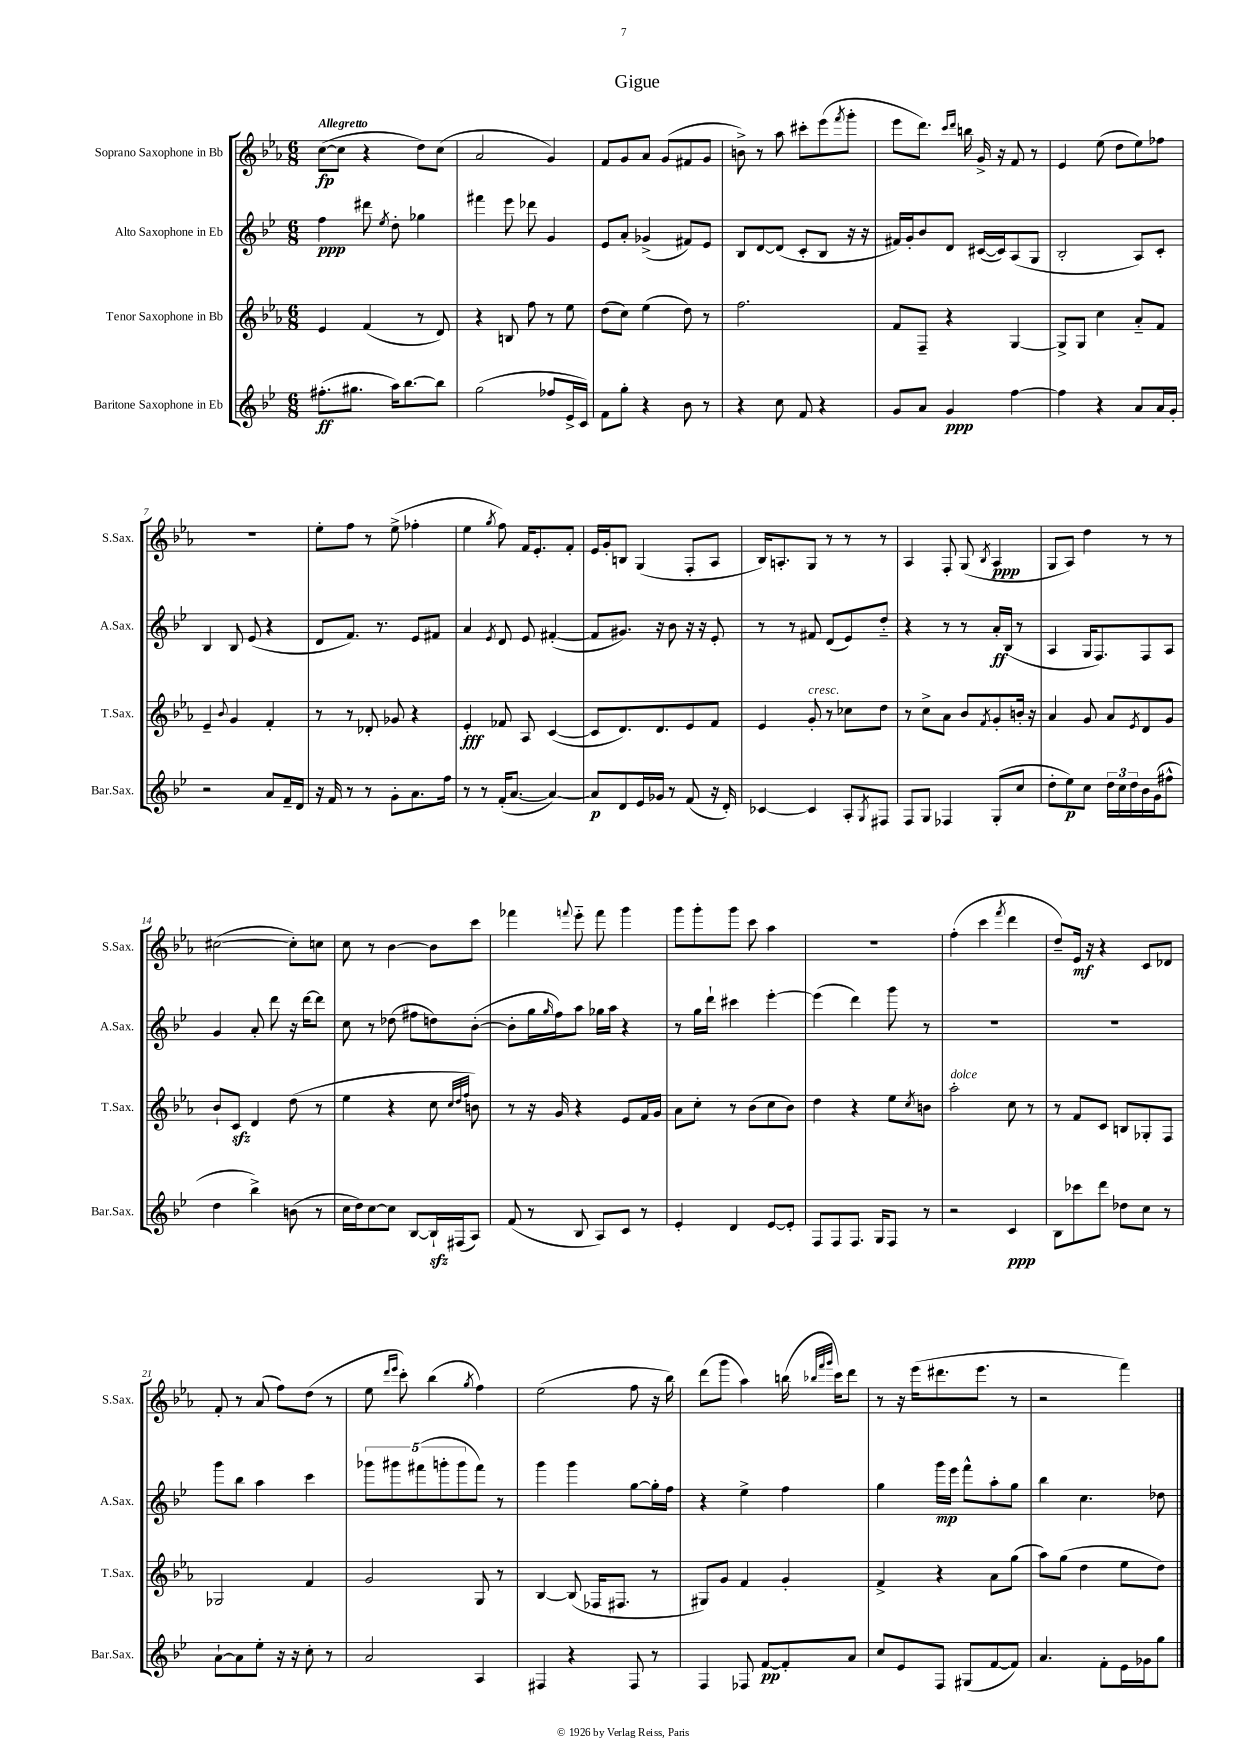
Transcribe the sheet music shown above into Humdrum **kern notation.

**kern	**kern	**kern	**kern
*staff4	*staff3	*staff2	*staff1
*clefG2	*clefG2	*clefG2	*clefG2
*k[b-e-]	*k[b-e-a-]	*k[b-e-]	*k[b-e-a-]
*M6/8	*M6/8	*M6/8	*M6/8
(8.ff#'\L	4e-/	4ff\	([8cc\L
.	.	.	8cc\]J
8.gg#\J	.	.	.
.	(4f/	8ddd#\	4r
.	.	8qee-/	.
16aa\LK)	.	8dd'\	.
[8.bb-\	.	.	.
.	8r	4gg-\	8dd\L)
8bb-\]J	8d/)	.	(8cc\J
=	=	=	=
(2gg\	4r	4fff#\	2a-/
.	8B/	8eee-\	.
.	8ff\	8ddd-\	.
8ff-/L	8r	4g/	4g/)
16e-^/L	8ee-\	.	.
16c/JJ)	.	.	.
=	=	=	=
8f\L	(8dd\L	8e-/L	8f/L
8gg'\J	8cc\J)	8a'/J	8g/
4r	(4ee-\	(4g-^/	8a-/J
.	.	.	(8g/L
8b-\	8dd\)	8f#/L)	8f#/
8r	8r	8e-/J	8g/J
=	=	=	=
4r	2.ff\	8B-/L	8b^\)
.	.	[8d/	8r
8cc\	.	(8d/]J	8aa-\
8f/	.	8c'/L	8ccc#'\L
4r	.	8B-/J	(8eee-\
.	.	.	8qfff/
.	.	16r	8ggg'\J
.	.	16r	.
=	=	=	=
8g/L	8f/L	16f#/LL)	8eee-\L
.	.	16g'/J	.
8a/J	8F~/J	8b-/	8.ddd\J)
4g/	4r	8d/J	.
.	.	.	16qqccc/LL
.	.	.	16qqddd/JJ
.	.	.	16bb\
.	.	([16c#/LL	16g^/
.	.	16c#/]J)	16r
[4ff\	[4G/	(8A/	8f/
.	.	8G/J	8r
=	=	=	=
4ff\]	8G^/]L	2B-'/	4e-/
.	8G/J	.	.
4r	4cc\	.	(8ee-\
.	.	.	8dd\L
8a/L	8a-'~/L	8A/L)	8ee-\)
16a/L	8f/J	8c'/J	8ff-\J
16g'/JJ	.	.	.
=	=	=	=
2r	4e-~/	4B-/	2.r
.	8qqb-/	.	.
.	4g/	8B-/	.
.	.	(8e-/	.
8a/L	4f'/	4r	.
16f~/L	.	.	.
16d/JJ	.	.	.
=	=	=	=
16r	8r	8d/L	8ee-'\L
16f/	.	.	.
8r	8r	8.f/J)	8ff\J
8r	8d-'/	.	8r
.	.	8.r	.
8g'\L	8g-/	.	(8ee-^\
8.a\	4r	8e-/L	4ff-'\
.	.	8f#/J	.
16ff\Jk	.	.	.
=	=	=	=
8r	4e-'/	4a/	4ee-\
8r	.	.	.
.	.	8qe-/	8qgg/
(16f'/LK	8f-/	8d/	8ff\)
[8.a/J	.	.	.
.	8A-/	8e-/	16f/LK
.	.	.	8.e-'/
4a/_)	([4c/	([4f#'/	.
.	.	.	8f'/J
=	=	=	=
8a/]L	8c/]L	8f#/]L	16e-/LL
.	.	.	16g'/J
8d/	8.d/)	8.g#/J)	8B/J
16e-/L	.	.	(4G/
16g-/JJ	8.d/	16r	.
8r	.	8b-\	.
(8f/	8e-/	16r	8F'/L
.	.	16r	.
16r	8f/J	8e-'/	8A-/J
16d'/)	.	.	.
=	=	=	=
[4c-/	4e-/	8r	16B-/LK)
.	.	.	8.A'/
.	.	8r	.
4c-/]	8g'/	8f#/	8G/J
.	8r	(8d/L	8r
8A'/L	8cc-\L	8e-/)	8r
8qG/	.	.	.
8F#/J	8dd\J	8dd'~/J	8r
=	=	=	=
8F/L	8r	4r	4A-/
8G/J	8cc^\L	.	.
4F-/	8a-\J	8r	8F'/
.	8b-/L	8r	(8G/
.	8qf/	.	8qB-/
(8G'/L	8g'/	16a'/LL	4A-/
.	.	(16B-/JJ	.
8cc/J	16b'/Jk	8r	.
.	16r	.	.
=	=	=	=
8dd'\L	4a-/	4A/	8G/L
8ee-\)	.	.	8A-/J)
8cc\J	8g/	16G/LK	4dd\
.	.	8.F/)	.
24dd\LL	8a-/L	.	.
24cc\	.	.	.
24dd\	.	.	.
.	8qe-/	.	.
16b-\	8d/	8F/	8r
(16g\J	.	.	.
8ff#^^\J	8g/J	8A/J	8r
=	=	=	=
4dd\	8b-`/L	4g/	([2cc#\
.	8c/J	.	.
4bb-^\)	4d/	8a'/	.
.	.	8ddd\	.
(8b\	(8dd\	16r	8cc#'\]L)
.	.	[16ddd\LK	.
8r	8r	8ddd\]J	8cc\J
=	=	=	=
16cc\LL	4ee-\	8cc\	8cc\
16dd\J)	.	.	.
[8cc\	.	8r	8r
8cc\]J	4r	(8dd-\	[4b-\
[8B-/L	.	8ff#\L	.
16B-`/]L	8cc\	8dd\)	8b-\]L
(16F#/J	.	.	.
.	32qqcc/LLL	.	.
.	32qqdd/	.	.
.	32qqff/JJJ	.	.
8A/J)	8b\)	([8b-'\J	8ccc\J
=	=	=	=
(8f/	8r	8b-'\]L	4fff-\
8r	16r	16gg\L	.
.	.	16qqgg/	.
.	16g/	16ff\J)	.
.	.	.	8qqfff/
8B-/	4r	8aa\J	8eee-'~\
8A/L)	.	16gg-\LL	8fff\
.	.	16aa\JJ	.
8c/J	8e-/L	4r	4ggg\
8r	16f/L	.	.
.	16g/JJ	.	.
=	=	=	=
4e-'/	8a-\L	8r	8ggg\L
.	8cc'\J	16gg\LL	8ggg'\
.	.	16ddd`\JJ	.
4d/	8r	4ccc#\	8ggg\J
.	(8b-\L	.	8ccc\
[8e-/L	8cc\	[4eee-'\	4aa-\
8e-'/]J	8b-\J)	.	.
=	=	=	=
8F/L	4dd\	(4eee-\]	2.r
8F/	.	.	.
8.F/J	4r	4ddd\)	.
16G/LK	.	.	.
8F/J	8ee-\L	8ggg\	.
.	8qcc/	.	.
8r	8b\J	8r	.
=	=	=	=
2r	2aa-'\	2.r	(4ff'\
.	.	.	4ccc\
.	.	.	8qfff/
4c/	8cc\	.	4ddd\
.	8r	.	.
=	=	=	=
8B-\L	8r	2.r	8dd~/L)
8ccc-\	8f/L	.	16e-/Jk
.	.	.	16r
8ddd\J	8c/J	.	4r
8dd-\L	8B/L	.	.
8cc\J	8G-'/	.	8c/L
8r	8F/J	.	8d-/J
=	=	=	=
[8a`\L	2G-/	8ggg\L	8f'/
8a\]	.	8bb-\J	8r
8ee-'\J	.	4aa\	(8a-/
16r	.	.	8ff\L)
16r	.	.	.
8cc'\	4f/	4ccc\	(8dd\J
8r	.	.	8r
=	=	=	=
2a/	2g/	10ggg-\L	8ee-\
.	.	10ggg#\	.
.	.	.	16qqddd/LL
.	.	.	16qqeee-/JJ
.	.	.	8ccc'\)
.	.	(10fff#\	.
.	.	.	(4bb-\
.	.	10ggg'\	.
.	.	10ggg\	.
.	.	.	8qgg/
4A/	8G/	8fff#\J)	4ff\)
.	8r	8r	.
=	=	=	=
4F#/	[4B-/	4ggg\	(2ee-\
4r	(8B-/]	4ggg\	.
.	16F-/LK	.	.
.	8.F#/J	.	.
8F#/	.	[8gg\L	8ff\
8r	8r	16gg'\]L	16r
.	.	16ff\JJ	16bb-\)
=	=	=	=
4F/	8G#/L)	4r	(8ddd\L
.	8g/J	.	8ggg\J
8F-/	4f/	4ee-^\	4aa-\)
[8f/L	.	.	.
8f'/]	4g'/	4ff\	(16bb\
.	.	.	32qqbb-/LLL
.	.	.	32qqfff/
.	.	.	32qqggg/JJJ
.	.	.	16ccc\LK)
8a/J	.	.	8ddd\J
=	=	=	=
8cc/L	4f^/	4gg\	8r
8e-/	.	.	16r
.	.	.	(16eee-\LK
8F/J	4r	16ggg\LL	8.ddd#\
.	.	16eee-\JJ	.
(8G#/L	.	8fff^^\L	.
.	.	.	8.eee-\J
[8f/	8a-\L	8aa'\	.
8f/]J)	(8gg\J	8gg\J	8r
=	=	=	=
4.a/	8aa-\L)	4bb-\	2r
.	(8gg\J	.	.
.	4dd\	4.cc\	.
8f'\L	.	.	.
16e-\L	8ee-\L	.	4fff\)
16g-\J	.	.	.
8gg\J	8dd\J)	8dd-\	.
==	==	==	==
*-	*-	*-	*-
